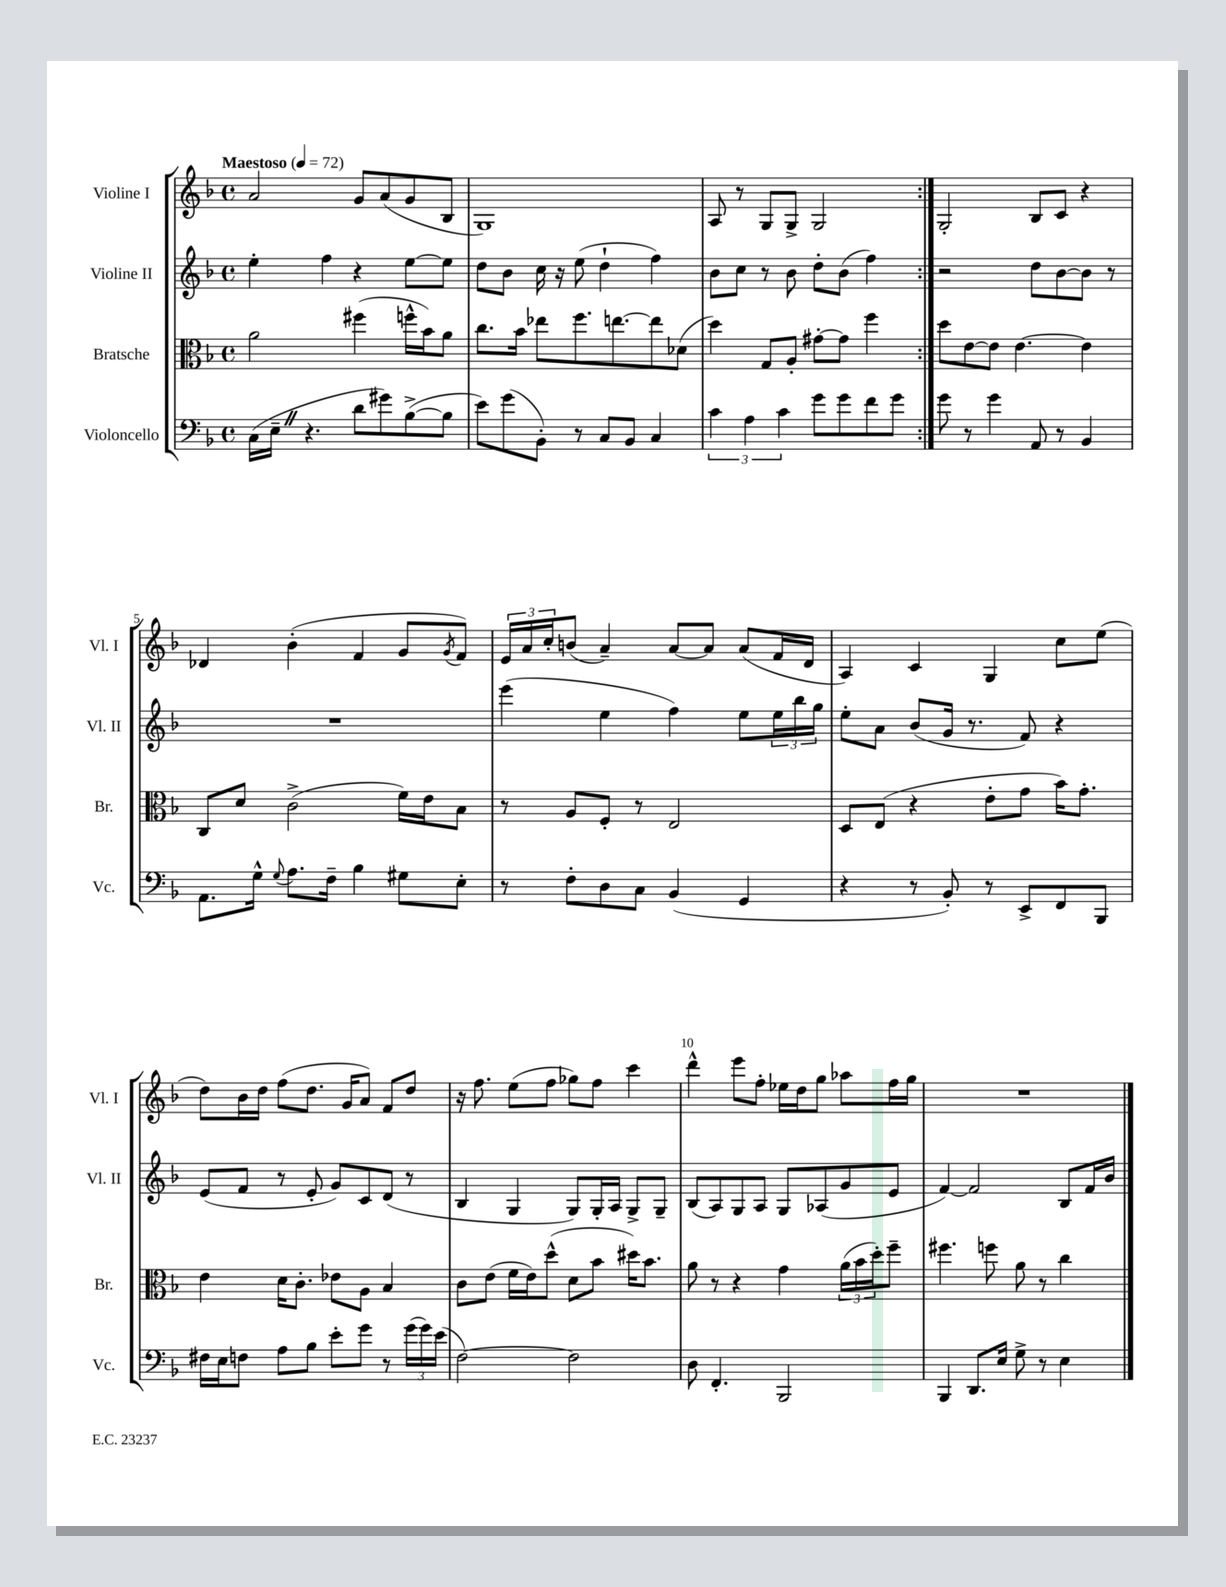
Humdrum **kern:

**kern	**kern	**kern	**kern
*staff4	*staff3	*staff2	*staff1
*clefF4	*clefC3	*clefG2	*clefG2
*k[b-]	*k[b-]	*k[b-]	*k[b-]
*M4/4	*M4/4	*M4/4	*M4/4
*met(c)	*met(c)	*met(c)	*met(c)
*MM72	*MM72	*MM72	*MM72
(16C	2a	4ee'	2a
16E~	.	.	.
4.r	.	.	.
.	.	4ff	.
8d	(4ff#	4r	8g
8g#)	.	.	(8a
([8B-^	16ff^^	[8ee	8g
.	16b-)	.	.
8B-]	8a	8ee]	8B-
=	=	=	=
8e)	8.cc	8dd	1G)
(8g	.	8b-	.
.	16b-	.	.
8BB-')	8ee-	16cc	.
.	.	16r	.
8r	8.ff	(8ee	.
8C	.	4dd`	.
.	[8.ee	.	.
8BB-	.	.	.
4C	8ee]	4ff)	.
.	(8d-	.	.
=	=	=	=
6c	4dd)	8b-	8A
.	.	8cc	8r
6A	.	.	.
.	8G	8r	8G
6c	.	.	.
.	8A'	8b-	8G^
8g	[8g#'	8dd'	2G
8g	8g#]	(8b-	.
8f	4ff	4ff)	.
8g	.	.	.
=:|!	=:|!	=:|!	=:|!
8g	8dd	2r	2G'
8r	[8e	.	.
4g	8e]	.	.
.	[4.e	.	.
8AA	.	8dd	8B-
8r	.	[8b-	8c
4BB-	4e]	8b-]	4r
.	.	8r	.
=	=	=	=
8.AA	8C	1r	4d-
.	8d	.	.
16G^^	.	.	.
8qqG	.	.	.
8.A	(2c^	.	(4b-'
16F~	.	.	.
4B-	.	.	4f
8G#	16f)	.	8g
.	16e	.	.
.	.	.	8qg
8E'	8B-	.	8f)
=	=	=	=
8r	8r	(4eee	24e
.	.	.	24a
.	.	.	24cc'
8F'	8A	.	(8b
8D	8F'	4ee	4a~)
8C	8r	.	.
(4BB-	2E	4ff)	[8a
.	.	.	8a]
4GG	.	8ee	(8a
.	.	24ee	16f
.	.	24bb-	.
.	.	.	16d
.	.	24gg	.
=	=	=	=
4r	8D	8ee'	4A)
.	(8E	8a	.
8r	4r	(8b-	4c
8BB-')	.	16g	.
.	.	8.r	.
8r	8e'	.	4G
8EE^	8g	8f)	.
8FF	16b-)	4r	8cc
.	8.g'	.	.
8BBB-	.	.	(8ee
=	=	=	=
16F#	4e	(8e	8dd)
16E	.	.	.
8F	.	8f	16b-
.	.	.	16dd
8A	16d	8r	(8ff
.	8.c'	.	.
8B-	.	8e'	8.dd
8e'	8e-	8g)	.
.	.	.	16g
8g	8A	8c	8a)
8r	4B-	(8d	8f
(24g	.	8r	8dd
24g)	.	.	.
(24e	.	.	.
=	=	=	=
[2F)	8c	4B-	16r
.	.	.	8.ff
.	(8e	.	.
.	16f	4G	(8ee
.	16e)	.	.
.	(8dd^^	.	8ff
2F]	8d	8G)	8gg-)
.	8b-	16G'	8ff
.	.	16A	.
.	16dd#)	8G^	4ccc
.	8.b-	.	.
.	.	8G~	.
=	=	=	=
8D	8a	(8B-	4ddd^^
4.FF'	8r	8A)	.
.	4r	8G	8eee
.	.	8A	8ff'
2BBB-	4g	8G	16ee-
.	.	.	16dd
.	.	(8A-	8gg
.	(24a	8g	8aa-
.	24b-	.	.
.	24dd')	.	.
.	8ff~	8e	16ff
.	.	.	16gg
=	=	=	=
4BBB-	4.ff#	[4f)	1r
8.DD	.	2f]	.
.	8ff	.	.
16E	.	.	.
8G^	8a	.	.
8r	8r	.	.
4E	4cc	8B-	.
.	.	16f	.
.	.	16b-	.
==	==	==	==
*-	*-	*-	*-
